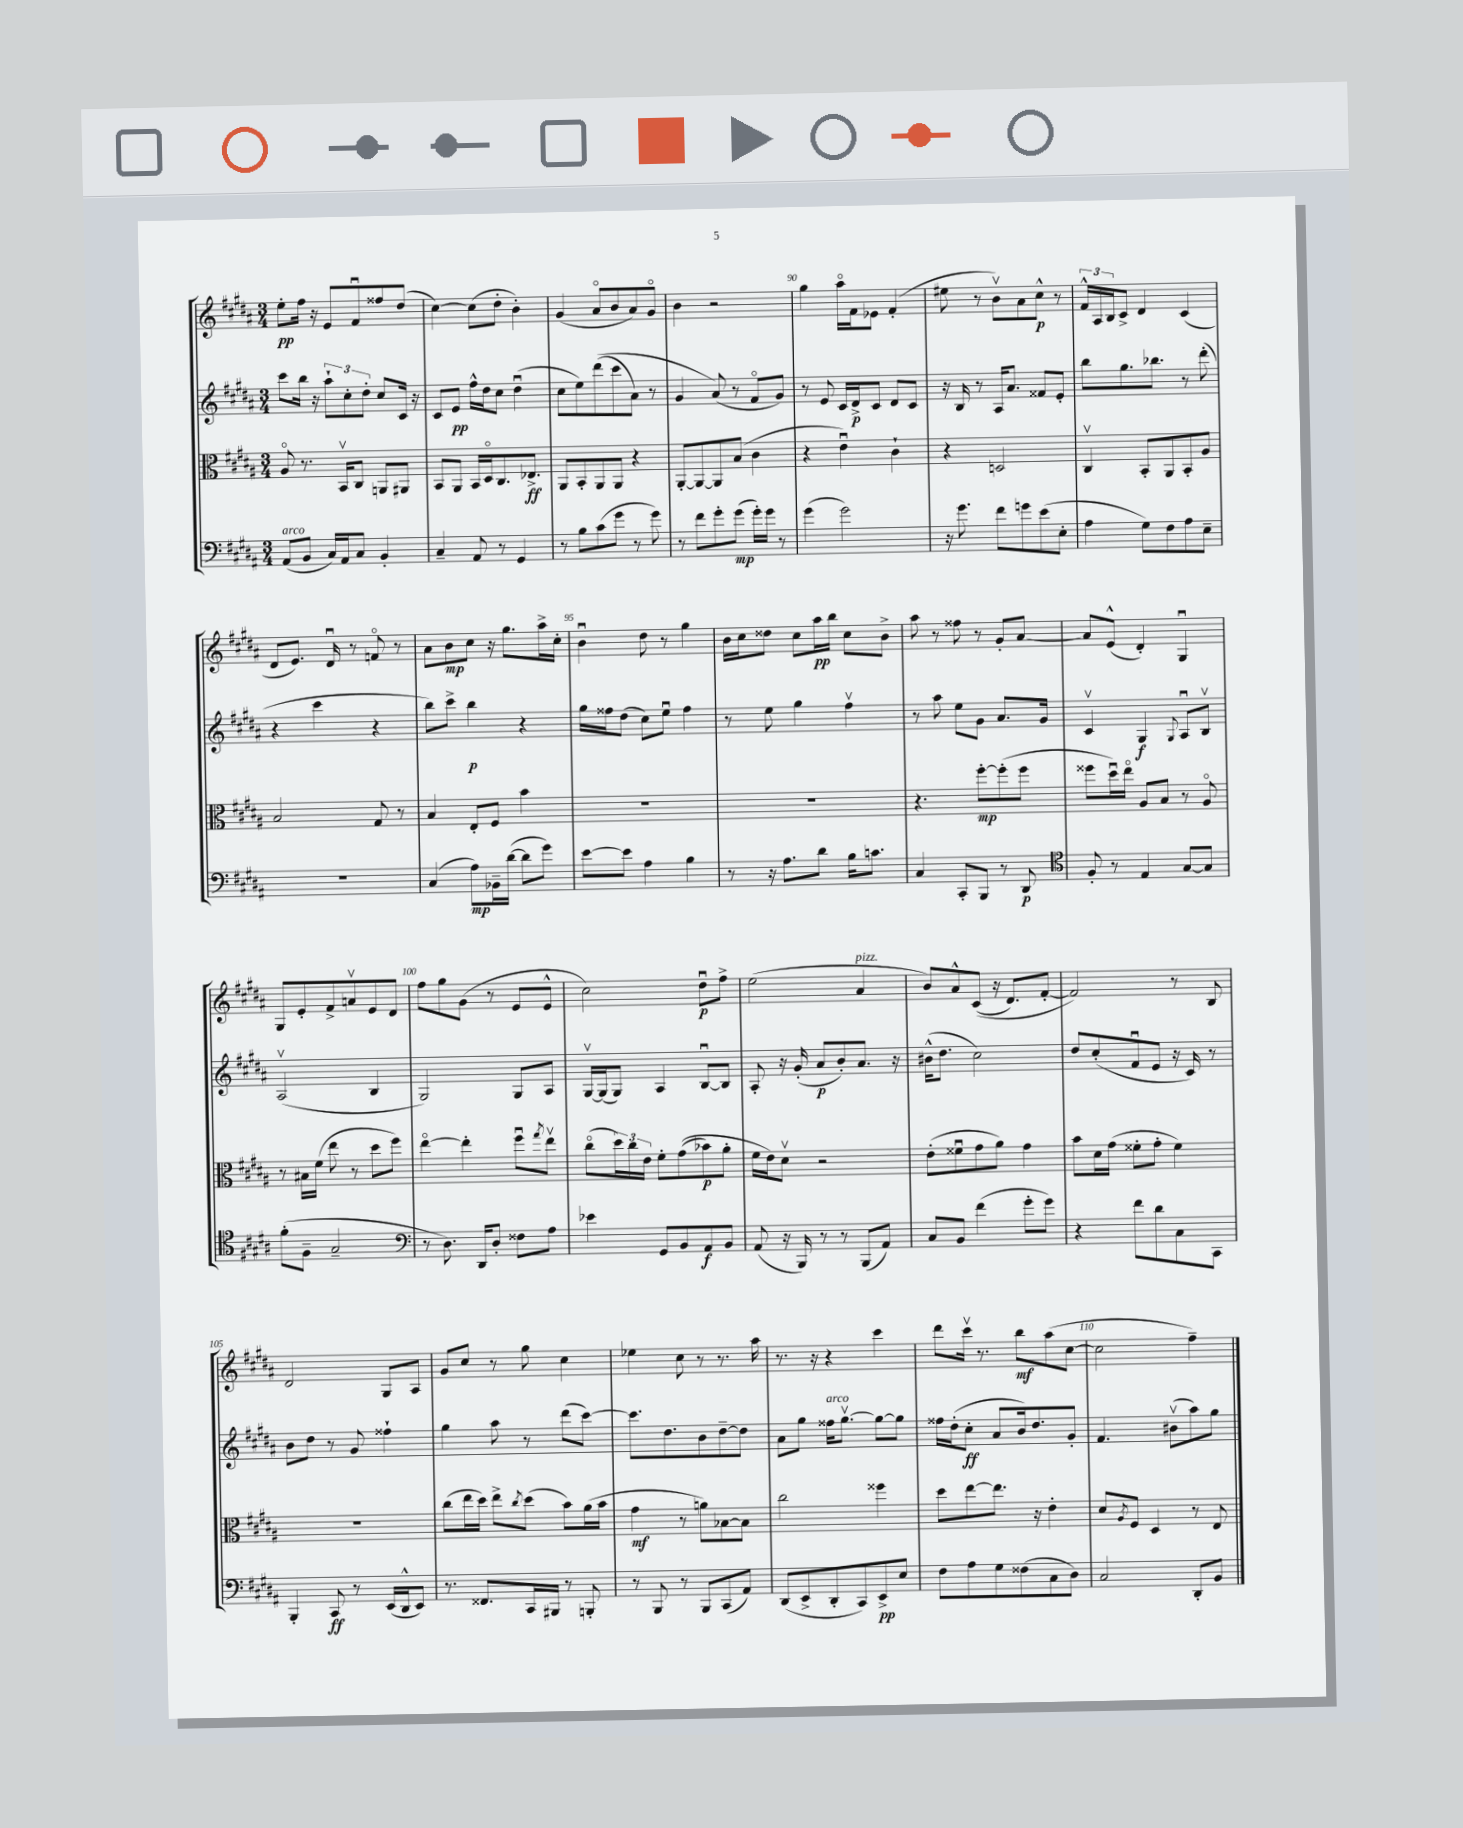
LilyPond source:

<<
\new StaffGroup <<
\new Staff = "s0" {
    \clef treble \key b \major \numericTimeSignature \time 3/4
    e''8-.\pp fis''16 r16 e'8 fis'8\downbow fisis''8 dis''8( |
    cis''4~) cis''8( dis''8-. b'4-.) |
    gis'4( ais'8\flageolet b'8 ais'8) gis'8\flageolet |
    b'4 r2 |
    gis''4 ais''16\flageolet fis'16 ees'8 fis'4-.( |
    eis''8 r8 b'8\upbow) ais'8 cis''8-^\p r8 |
    \tuplet 3/2 { fis'16-^ ais16 b16 } cis'8-> dis'4 cis'4( |
    dis'8 e'8.) dis'16\downbow r8 f'8\flageolet r8 |
    ais'8 b'8\mp cis''8 r16 gis''8. ais''16-> cis''16-. |
    b'4\downbow dis''8 r8 gis''4 |
    b'16 cis''16 disis''8 cis''8 ais''16\pp b''16 cis''8 b'8-> |
    ais''8 r8 fisis''8 r8 gis'8-. ais'8~ |
    ais'8 e'8-^( dis'4-.) gis4\downbow |
    gis8 e'8-. fis'8-> a'8\upbow e'8 dis'8 |
    fis''8 gis''8 gis'8( r8 e'8 e'8-^ |
    cis''2) dis''8\downbow\p fis''8-> |
    e''2( ais'4^\markup { \italic "pizz." } |
    b'8) ais'8-^ cis'8(\( r16 dis'8.) fis'8~-. |
    fis'2\) r8 b8 |
    dis'2 gis8 ais8 |
    gis'8 cis''8 r8 gis''8 cis''4 |
    ees''4 cis''8 r8 r8. ais''16 |
    r8. r16 r4 cis'''4 |
    dis'''8 cis'''16\upbow r8. b''8\mf ais''8( cis''8~ |
    cis''2 fis''4--) \bar "|." |
}
\new Staff = "s1" {
    \clef treble \key b \major \numericTimeSignature \time 3/4
    cis'''8 b''16 r16 \tuplet 3/2 { ais''8-! cis''8-. dis''8-. } cis''8 cis'16 r16 |
    cis'8 e'8\pp fis''16-^ dis''16 cis''8 dis''4\downbow( |
    cis''8 e''8) dis'''8(\( cis'''8 ais'8) r8 |
    gis'4 ais'8(\) r8 fis'8\flageolet gis'8) |
    r8 e'8 cis'16 dis'16->\p cis'8 dis'8 cis'8 |
    r16 b16 r8 ais16 ais'8. fisis'8 e'8-. |
    b''8 gis''8. bes''8. r8 dis'''8-.( |
    r4 cis'''4 r4 |
    b''8) cis'''8-> b''4\p r4 |
    gis''16 fisis''16 dis''8( cis''8) e''8\downbow fisis''4 |
    r8 e''8 gis''4 fis''4\upbow |
    r8 ais''8 e''8 gis'8 ais'8. gis'16 |
    cis'4\upbow gis4\f \appoggiatura { gis8 } ais8\downbow b8\upbow |
    ais2\upbow( b4 |
    gis2) gis8 ais8 |
    gis16~\upbow gis16( gis8) ais4 b8~\downbow b8 |
    ais8-. r16 gis'16-.( ais'8\p b'8-.) ais'8. r16 |
    bis'16-^( dis''8. cis''2) |
    dis''8 cis''8-.( fis'8\downbow e'8 r16 cis'16) r8 |
    b'8 dis''8 r8 gis'8 fisis''4-! |
    gis''4 ais''8 r8 dis'''8( cis'''8~) |
    cis'''8. dis''8. b'8 dis''8~-- dis''8 |
    ais'8 gis''8 fisis''16^\markup { \italic "arco" } gis''8.~\upbow gis''8~ gis''8 |
    fisis''16 dis''16-.( cis''8-.\ff ais'8 b'16) dis''8. gis'8-. |
    fis'4. bis'8\upbow( ais''8) gis''8 \bar "|." |
}
\new Staff = "s2" {
    \clef alto \key b \major \numericTimeSignature \time 3/4
    ais8\flageolet r8. b,16\upbow cis8 a,8 ais,8 |
    b,8 ais,8 b,16 dis16\flageolet cis8. ees8.->\ff |
    ais,8 b,8-. ais,8 ais,8 r4 |
    ais,8~-. ais,8~ ais,8 b8( cis'4 |
    r4 e'4\downbow) cis'4-! |
    r4 d2 |
    cis4\upbow b,8-. ais,8 b,8-. ais8 |
    b2 gis8 r8 |
    b4 e8-. fis8 b'4 |
    R2. |
    R2. |
    r4. fis''8~-.\mp fis''8-.( fis''8 |
    fisis''8 dis''16\downbow) e''16\flageolet ais8 b8 r8 ais8\flageolet |
    r8 bis16 fis'16( e''8 r8 dis''8 fis''8) |
    e''4~\flageolet e''4-. fis''8\downbow \acciaccatura { gis''8 } e''8\upbow |
    cis''8\flageolet( \tuplet 3/2 { dis''16) cis''16 e'16 } fis'8-. gis'8(\( bes'8\p) ais'8-. |
    fis'16 e'16\) dis'8\upbow r2 |
    e'8-.( fisis'8\downbow gis'8 ais'8) gis'4 |
    b'8 dis'16 gis'16( fisis'8-. gis'8-. fisis'4) |
    R2. |
    cis''8( e''16 dis''16) e''8-> \acciaccatura { cis''8 } dis''8( b'8) ais'16( b'16 |
    gis'4\mf r8 a'8) bes8~ bes8 |
    cis''2 fisis''4 |
    dis''8 e''8~ e''8. r16 e'4-. |
    dis'8 \acciaccatura { ais8 } fis8 dis4 r8 e8 \bar "|." |
}
\new Staff = "s3" {
    \clef bass \key b \major \numericTimeSignature \time 3/4
    ais,8^\markup { \italic "arco" }( b,8 cis16) ais,16 cis8 b,4-. |
    cis4-- ais,8 r8 gis,4 |
    r8 b8 cis'8( gis'8 r8 gis'8) |
    r8 fis'8 gis'8-. gis'8\mp( gis'16-.) gis'16 r8 |
    gis'4( gis'2) |
    r16 gis'8. fis'8 g'8 e'8( e8-. |
    ais4 gis8) fis8 ais8 e8-- |
    R2. |
    cis4( ais8\mp) bes,16-- dis'16~( dis'8 gis'8) |
    e'8~ e'8 ais4 b4 |
    r8 r16 ais8. dis'8 b16 c'8. |
    cis4 cis,8-. b,,8 r8 dis,8\p |
    \clef tenor fis8-. r8 e4 gis8~ gis8 |
    fis'8-.( fis8-- gis2-- |
    \clef bass r8 dis8.) dis,16 dis8-. fisis8 ais8 |
    ees'4 gis,8 b,8 ais,8\f b,8 |
    ais,8( r16 b,,16) r8 r8 b,,8( ais,8) |
    cis8 b,8 fis'4( gis'8-. gis'8) |
    r4 fis'8 dis'8 cis8 cis,8 |
    b,,4-. cis,8\ff r8 e,16( dis,16-^ e,8) |
    r8. fisis,8. cis,16 bis,,16 r8 b,,8-. |
    r8 b,,8 r8 b,,8 cis,8( ais,8) |
    dis,8( e,8-> dis,8-. cis,8) e,8->\pp e8 |
    fis8 ais8 gis8 fisis8( cis8 dis8) |
    cis2 dis,8-. b,8 \bar "|." |
}
>>
>>
\layout { \context { \Score currentBarNumber = #86 \override BarNumber.break-visibility = ##(#f #t #t) barNumberVisibility = #(every-nth-bar-number-visible 5) } }
